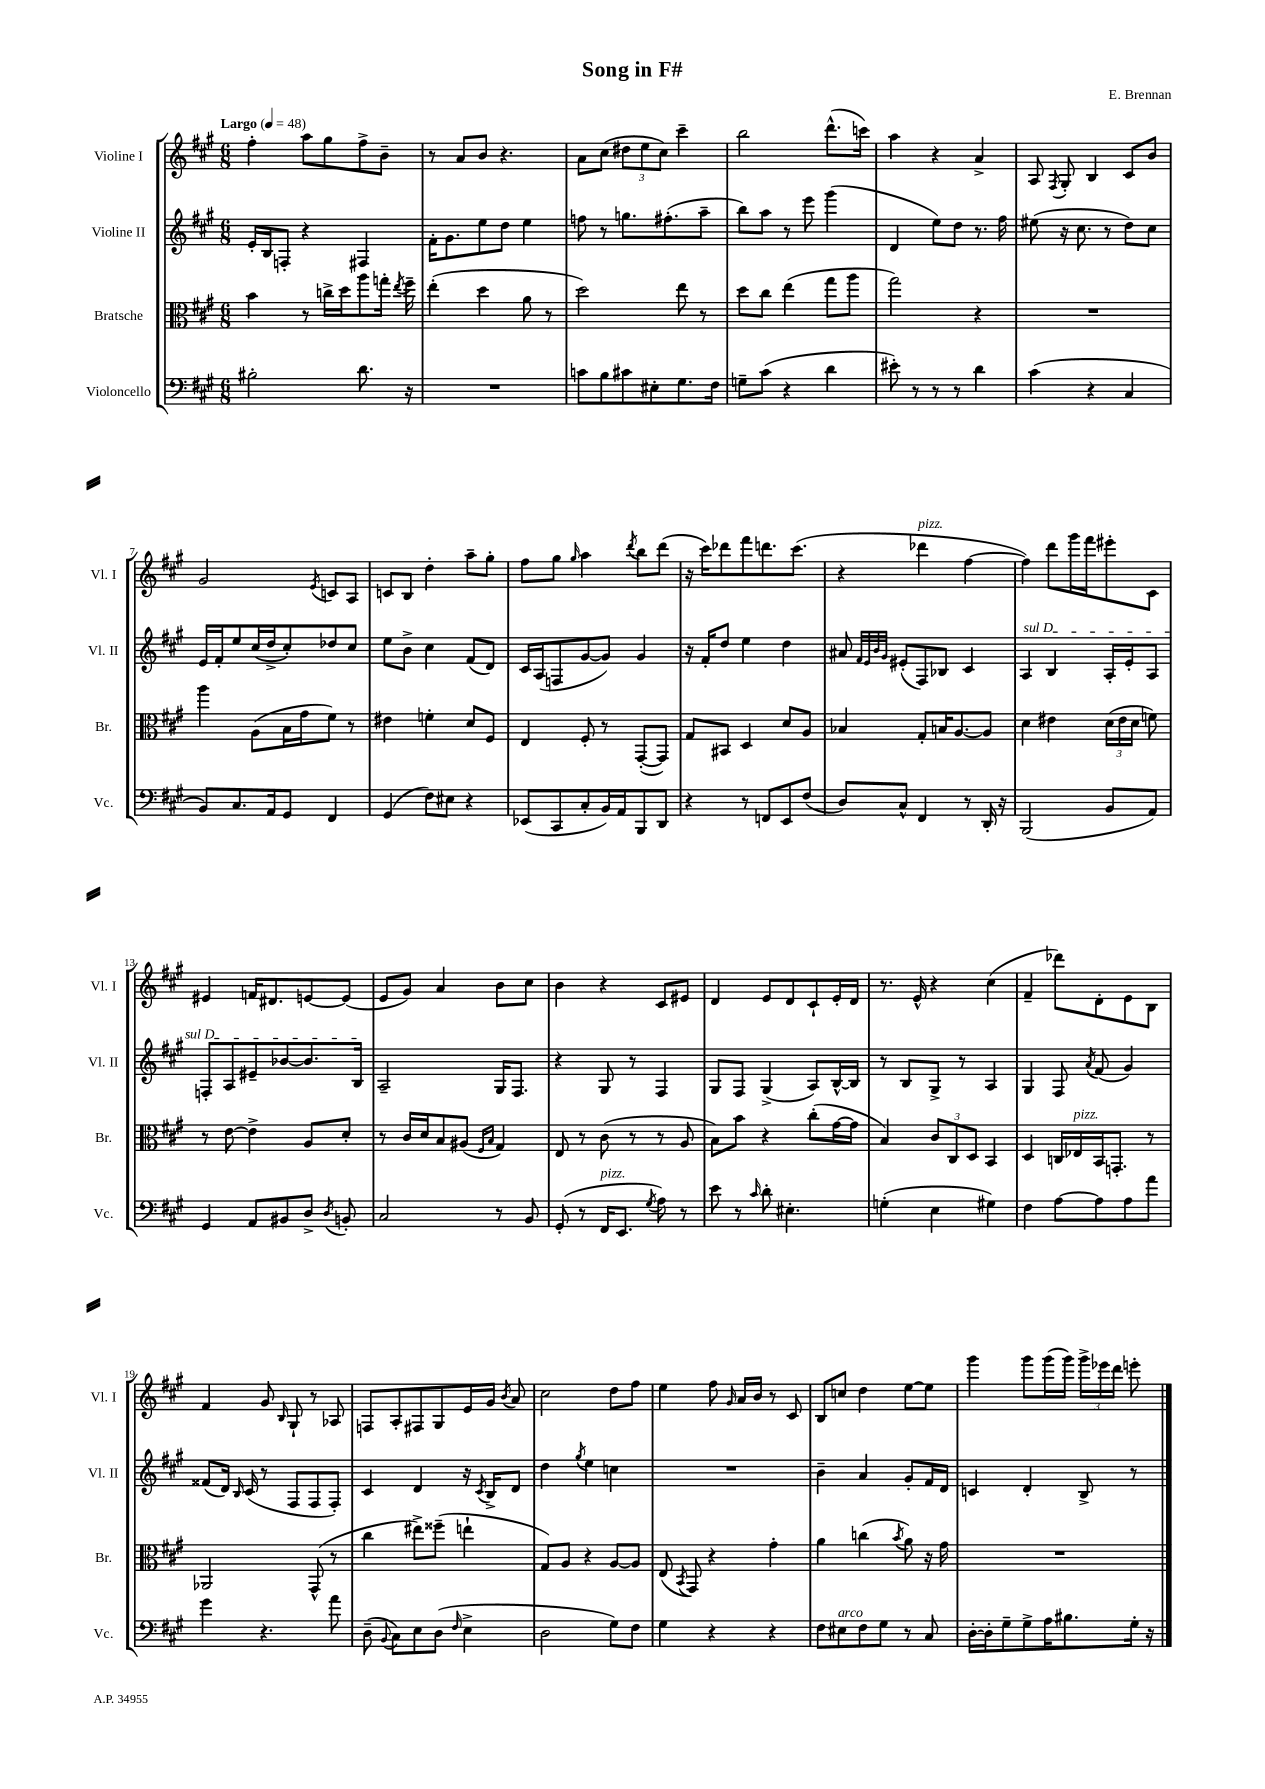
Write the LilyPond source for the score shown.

\header { title = "Song in F#" composer = "E. Brennan" }
<<
\new StaffGroup <<
\new Staff = "s0" \with { instrumentName = "Violine I" shortInstrumentName = "Vl. I" } {
    \clef treble \key a \major \numericTimeSignature \time 6/8 \tempo "Largo" 4 = 48
    \autoBeamOff fis''4-. a''8[ gis''8 fis''8-> b'8]-- |
    r8 a'8[ b'8] r4. |
    a'8[ cis''8]( \tuplet 3/2 { dis''8[ e''8 cis''8]) } cis'''4-- |
    b''2 d'''8.[-^( c'''16]) |
    a''4 r4 a'4-> |
    a8 \acciaccatura { fis8 } gis8-. b4 cis'8[ b'8] |
    gis'2 \acciaccatura { e'8 } c'8[ a8] |
    c'8[ b8] d''4-. a''8[-- gis''8]-. |
    fis''8[ gis''8] \grace { gis''16 } a''4 \acciaccatura { d'''8 } b''8[ d'''8]( |
    r16 cis'''16[) des'''8 fis'''8 d'''8. cis'''8.]( |
    r4 des'''4^\markup { \italic "pizz." } fis''4~ |
    fis''4) d'''8[ gis'''16 fis'''16 eis'''8-. cis'8] |
    eis'4 f'16[ dis'8. e'8~ e'8]( |
    e'8[ gis'8]) a'4 b'8[ cis''8] |
    b'4 r4 cis'8[ eis'8] |
    d'4 e'8[ d'8 cis'8-! e'16-. d'16] |
    r8. e'16-^ r4 cis''4( |
    fis'4-- des'''8[) d'8-. e'8 b8] |
    fis'4 gis'8 \grace { b16 } gis8-! r8 aes8 |
    f8[ a8-. fis8 gis8 e'16 gis'16] \acciaccatura { b'8 } a'8 |
    cis''2 d''8[ fis''8] |
    e''4 fis''8 \grace { gis'16 } a'16[ b'16] r8 cis'8 |
    b8[ c''8] d''4 e''8[~ e''8] |
    gis'''4 gis'''8[ gis'''16( gis'''16]) \tuplet 3/2 { gis'''16[-> ees'''16 d'''16] } e'''8-. \bar "|." |
}
\new Staff = "s1" \with { instrumentName = "Violine II" shortInstrumentName = "Vl. II" } {
    \clef treble \key a \major \numericTimeSignature \time 6/8
    \autoBeamOff e'16[-. b16 f8]-. r4 fis4 |
    fis'16[-. gis'8. e''8 d''8] e''4 |
    f''8 r8 g''8.[ fis''8.-.( a''8]-- |
    b''8[) a''8] r8 e'''8 gis'''4( |
    d'4 e''8[) d''8] r8. fis''16 |
    eis''8( r16 cis''8. r8 d''8[) cis''8] |
    e'16[ fis'16-. e''8 cis''16( d''16-> cis''8-.) des''8 cis''8] |
    e''8[ b'8]-> cis''4 fis'8[( d'8]) |
    cis'16[ a16( f8 gis'8~ gis'8]) gis'4 |
    r16 fis'16[-. d''8] e''4 d''4 |
    ais'8 \grace { fis'32[ e'32 b'32 gis'32] } eis'8[-.( fis8) bes8] cis'4 |
    \once \override TextSpanner.bound-details.left.text = \markup { \italic "sul D" } a4\startTextSpan b4 a16[-. e'16-. a8] |
    f8[-. a8 eis'8-- bes'8~ bes'8. b16]\stopTextSpan |
    a2-- gis16[ fis8.] |
    r4 gis8 r8 fis4 |
    gis8[ fis8] gis4->( a8[) b16~-^ b16] |
    r8 b8[ gis8]-> r8 a4 |
    gis4 fis8 \acciaccatura { a'8 } fis'8( gis'4) |
    fisis'8[( d'16]) \grace { b16 } cis'16( r8 fis8[ fis8 fis8]-.) |
    cis'4 d'4 r16 \acciaccatura { cis'8 } b16[-> d'8] |
    d''4 \acciaccatura { gis''8 } e''4 c''4 |
    R2. |
    b'4-- a'4 gis'8[-. fis'16 d'16] |
    c'4 d'4-. b8-> r8 \bar "|." |
}
\new Staff = "s2" \with { instrumentName = "Bratsche" shortInstrumentName = "Br." } {
    \clef alto \key a \major \numericTimeSignature \time 6/8
    \autoBeamOff b'4 r8 c''16[-> d''16 a''8 g''16]-. \acciaccatura { e''8 } fis''16-- |
    e''4-.( d''4 a'8 r8 |
    d''2) e''8 r8 |
    d''8[ cis''8] e''4( gis''8[ a''8] |
    gis''2) r4 |
    R2. |
    a''4 a8[( b16 gis'16 fis'8]) r8 |
    eis'4 f'4-. d'8[ fis8] |
    e4 fis8-. r8 gis,8[~-.( gis,8]) |
    gis8[ bis,8] d4 d'8[ a8] |
    bes4 gis8[-. b16 a8.~ a8] |
    d'4 eis'4 \tuplet 3/2 { d'16[( eis'16 d'16] } f'8) |
    r8 e'8~ e'4-> a8[ d'8]-. |
    r8 cis'16[ d'16 b8 ais8]( \grace { fis16[ b16] } gis4) |
    e8 r8 cis'8( r8 r8 a8 |
    b8[) b'8] r4 cis''8[-.( gis'16~ gis'16] |
    b4) \tuplet 3/2 { cis'8[ cis8 d8] } b,4 |
    d4 c16[ ees16^\markup { \italic "pizz." } b,16 g,8.]-. r8 |
    aes,2 gis,8-^( r8 |
    cis''4 eis''8[->) fisis''8]--( e''4-! |
    gis8[) a8] r4 a8[~ a8] |
    e8( \acciaccatura { b,8 } gis,8) r4 gis'4-. |
    a'4 c''4( \acciaccatura { b'8 } a'8) r16 gis'16 |
    R2. \bar "|." |
}
\new Staff = "s3" \with { instrumentName = "Violoncello" shortInstrumentName = "Vc." } {
    \clef bass \key a \major \numericTimeSignature \time 6/8
    \autoBeamOff bis2-. d'8. r16 |
    R2. |
    c'8[ b8 cis'8 eis8-. gis8. fis16] |
    g8[-- cis'8]( r4 d'4 |
    eis'8-.) r8 r8 r8 d'4 |
    cis'4( r4 cis4 |
    b,8[) cis8. a,16 gis,8] fis,4 |
    gis,4( fis8[) eis8] r4 |
    ees,8[( cis,8 cis8-. b,16) a,16 b,,8 d,8] |
    r4 r8 f,8[ e,8 fis8]( |
    d8[) cis8]-^ fis,4 r8 d,16-. r16 |
    b,,2( b,8[ a,8]) |
    gis,4 a,8[ bis,8 d8]-> \acciaccatura { d8 } b,8-. |
    cis2 r8 b,8 |
    gis,8-.( r8 fis,16[^\markup { \italic "pizz." } e,8.] \acciaccatura { gis8 } a8) r8 |
    e'8 r8 \grace { cis'16 } d'8-. eis4.-. |
    g4-.( e4 gis4) |
    fis4 a8[~ a8 a8 a'8] |
    gis'4 r4. a'8 |
    d8--( \appoggiatura { b,8 } cis8[) e8 d8]( \grace { fis16 } e4-> |
    d2 gis8[) fis8] |
    gis4 r4 r4 |
    fis8[ eis8^\markup { \italic "arco" } fis8 gis8] r8 cis8 |
    d16[~-. d16-. gis8-- gis8-> a16 bis8. gis16]-. r16 \bar "|." |
}
>>
>>
